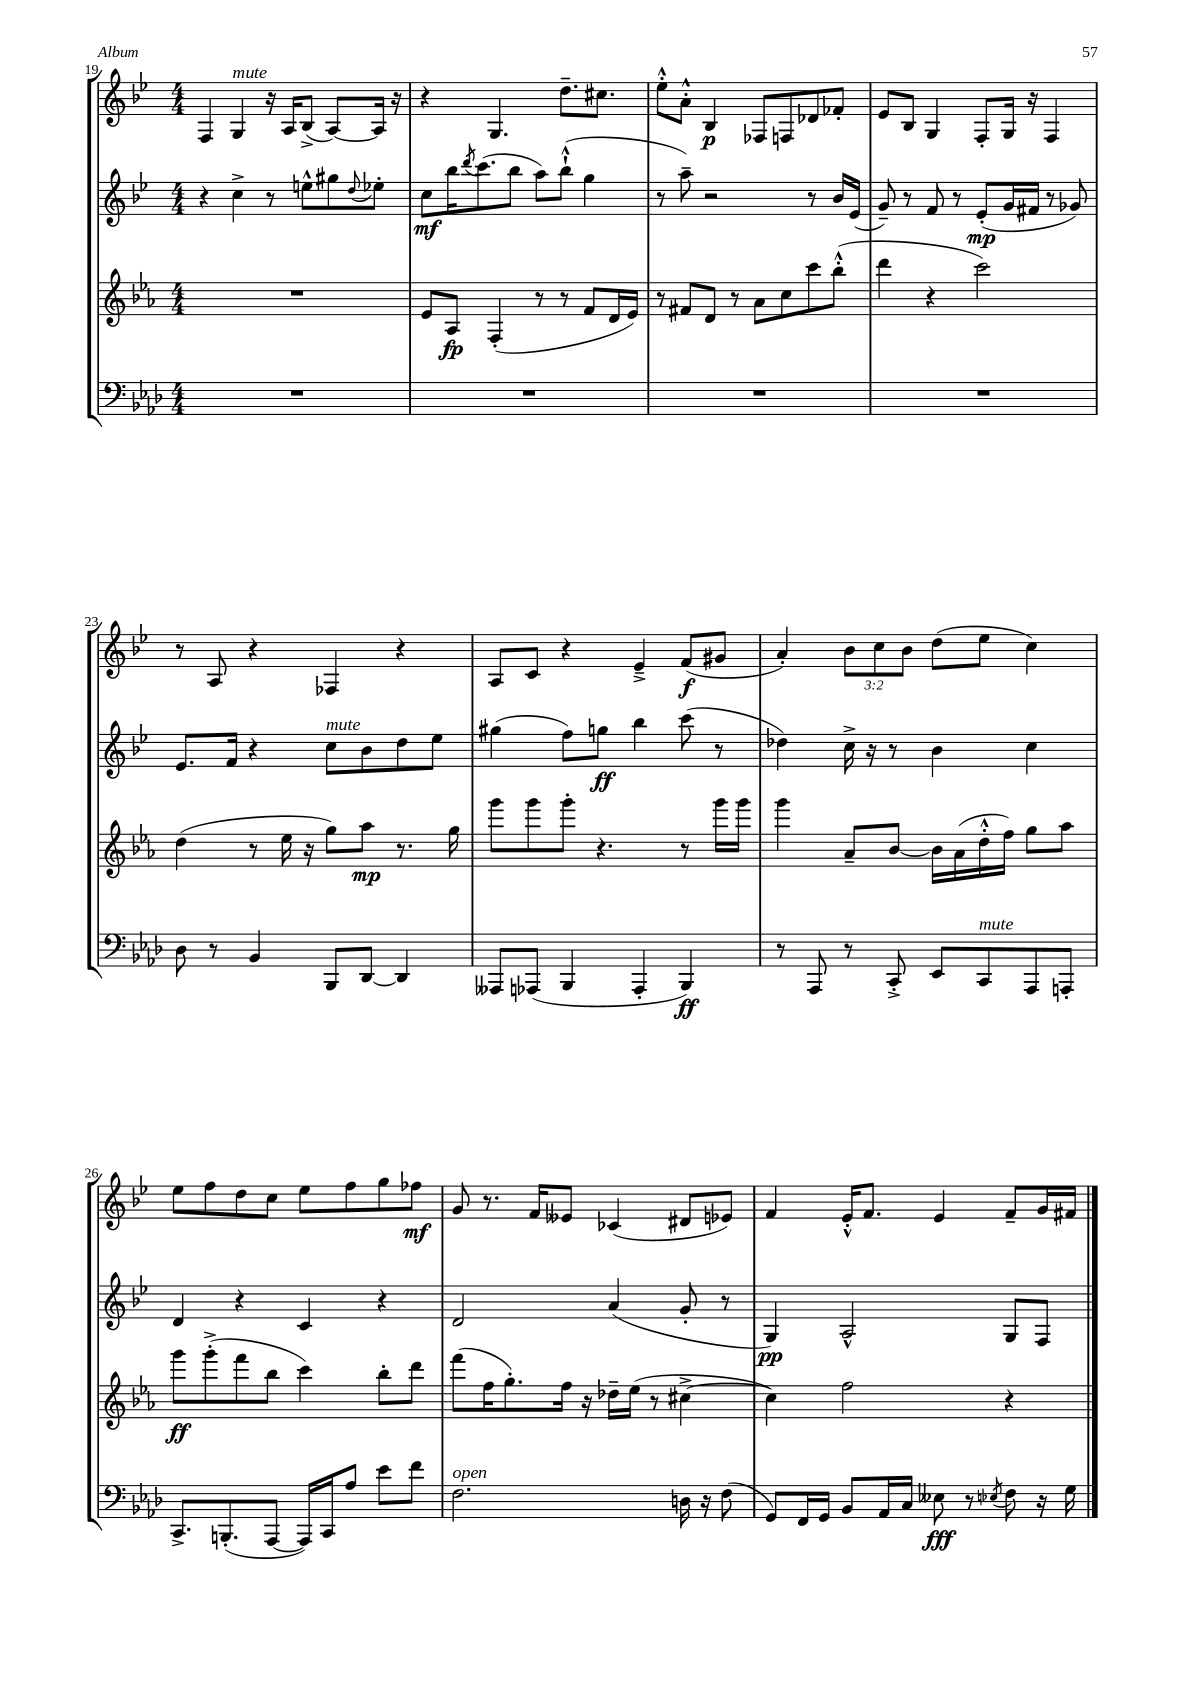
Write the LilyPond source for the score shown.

<<
\new StaffGroup <<
\new Staff = "s0" {
    \clef treble \key bes \major \numericTimeSignature \time 4/4 \override Staff.TupletNumber.text = #tuplet-number::calc-fraction-text
    f4 g4^\markup { \italic "mute" } r16 a16 bes8->( a8~) a16 r16 |
    r4 g4. d''8.-- cis''8. |
    ees''8-.-^ a'8-.-^ bes4\p fes8 f8 des'8 fes'8-. |
    ees'8 bes8 g4 f8-. g16 r16 f4 |
    r8 a8 r4 fes4 r4 |
    a8 c'8 r4 ees'4---> f'8\f( gis'8 |
    a'4-.) \tuplet 3/2 { bes'8 c''8 bes'8 } d''8( ees''8 c''4) |
    ees''8 f''8 d''8 c''8 ees''8 f''8 g''8 fes''8\mf |
    g'8 r8. f'16 eeses'8 ces'4( dis'8 ees'8) |
    f'4 ees'16-.-^ f'8. ees'4 f'8-- g'16 fis'16 \bar "|." |
}
\new Staff = "s1" {
    \clef treble \key bes \major \numericTimeSignature \time 4/4
    r4 c''4-> r8 e''8-^ gis''8 \appoggiatura { d''8 } ees''8-. |
    c''8\mf bes''16 \acciaccatura { d'''8 } c'''8.( bes''8 a''8) bes''8-!-^( g''4 |
    r8 a''8--) r2 r8 bes'16 ees'16( |
    g'8--) r8 f'8 r8 ees'8-.\mp( g'16 fis'16 r8 ges'8) |
    ees'8. f'16 r4 c''8^\markup { \italic "mute" } bes'8 d''8 ees''8 |
    gis''4( f''8) g''8\ff bes''4 c'''8( r8 |
    des''4) c''16-> r16 r8 bes'4 c''4 |
    d'4 r4 c'4 r4 |
    d'2 a'4( g'8-. r8 |
    g4\pp) a2-^ g8 f8 \bar "|." |
}
\new Staff = "s2" {
    \clef treble \key ees \major \numericTimeSignature \time 4/4
    R1 |
    ees'8 aes8\fp f4-.( r8 r8 f'8 d'16 ees'16) |
    r8 fis'8 d'8 r8 aes'8 c''8 c'''8 bes''8-.-^( |
    d'''4 r4 c'''2) |
    d''4( r8 ees''16 r16 g''8) aes''8\mp r8. g''16 |
    g'''8 g'''8 g'''8-. r4. r8 g'''16 g'''16 |
    g'''4 aes'8-- bes'8~ bes'16 aes'16( d''16-.-^ f''16) g''8 aes''8 |
    g'''8\ff g'''8-.->( f'''8 bes''8 c'''4) bes''8-. d'''8 |
    f'''8( f''16 g''8.-.) f''16 r16 des''16-- ees''16( r8 cis''4~-> |
    cis''4) f''2 r4 \bar "|." |
}
\new Staff = "s3" {
    \clef bass \key aes \major \numericTimeSignature \time 4/4
    R1 |
    R1 |
    R1 |
    R1 |
    des8 r8 bes,4 bes,,8 des,8~ des,4 |
    aeses,,8 aes,,8( bes,,4 aes,,4-. bes,,4\ff) |
    r8 aes,,8 r8 c,8-.-> ees,8 c,8^\markup { \italic "mute" } aes,,8 a,,8-. |
    c,8.-> b,,8.-.( aes,,8~ aes,,16) c,16 aes8 ees'8 f'8 |
    f2.^\markup { \italic "open" } d16 r16 f8( |
    g,8) f,16 g,16 bes,8 aes,16 c16 eeses8\fff r8 \acciaccatura { ees8 } f8 r16 g16 \bar "|." |
}
>>
>>
\layout { \context { \Score currentBarNumber = #19 } }
